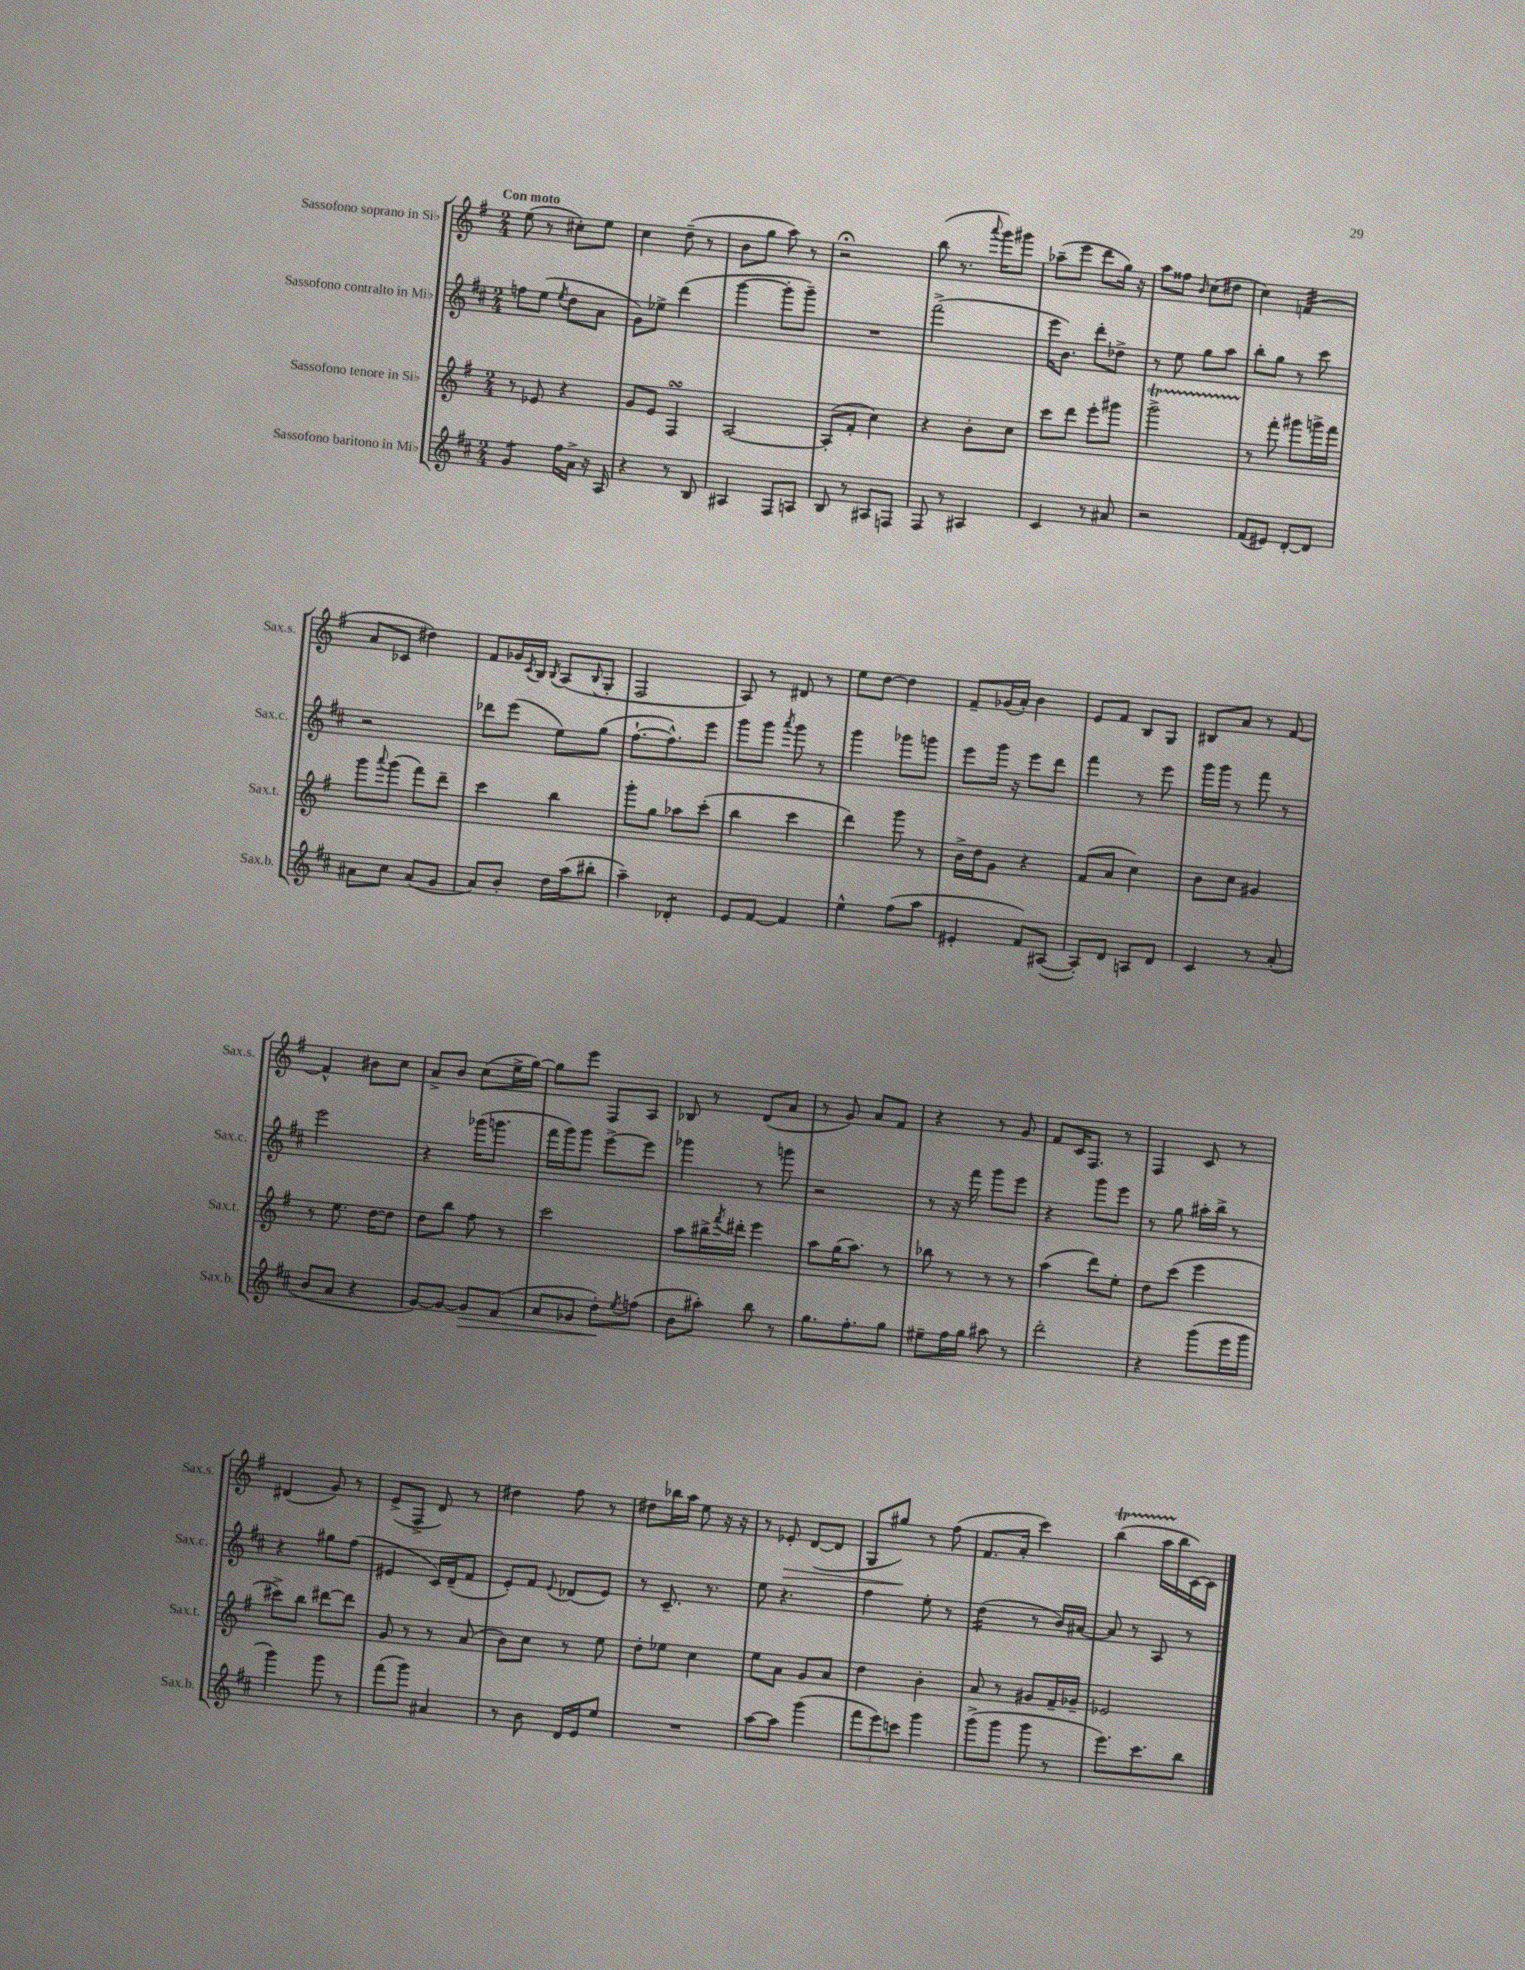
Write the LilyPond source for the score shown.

<<
\new StaffGroup <<
\new Staff = "s0" \with { instrumentName = "Sassofono soprano in Sib" shortInstrumentName = "Sax.s." } {
    \clef treble \key g \major \numericTimeSignature \time 2/4 \tempo "Con moto"
    e''8( r8 cis''8-.) e''8 |
    c''4 d''8--( r8 |
    b'8 g''8 a''8) r8 |
    r2\fermata |
    b''8( r8. \appoggiatura { a'''8 } g'''16) gis'''8 |
    aes''8--( e'''8 d'''8 g''16) r16 |
    a''8 fisis''8 \grace { b'16 } c''8( dis''8 |
    c''4) f'4:32( |
    a'8 ces'8 dis''4) |
    fis'8 ges'16 \acciaccatura { c'8 } b16 \acciaccatura { b8 } a8( \appoggiatura { b8 } g8-. |
    fis2 |
    a8) r8 dis'8 r8 |
    e''8 d''8~ d''4 |
    fis'8-- ges'16( a'16-.) b'4 |
    e'8 fis'8 b8 g8 |
    bis8 a'8 r8 fis'8~ |
    fis'4-^ bis'8 c''8 |
    a'8-> b'8 c''8( e''16-> g''16~) |
    g''8 e'''8 fis8 a8 |
    bes8 r8 d'8( a'8 |
    r8 g'8) a'8 fis'8 |
    r4 r8 g'8 |
    fis'8 c'16 fis8. r8 |
    fis4 c'8 r8 |
    dis'4( g'8) r8 |
    e'8->( fis8-> d'8) r8 |
    dis''4 fis''8 r8 |
    dis''8 bes''16 a''16 e''8 r16 r16 |
    r8 ees'8-.\> d'8~( d'8 |
    g8 gis''8\!) r8 fis''8( |
    fis'8. a'16-. c'''4) |
    b''4\startTrillSpan( a''16 b''16\stopTrillSpan c'16~) c'16 \bar "|." |
}
\new Staff = "s1" \with { instrumentName = "Sassofono contralto in Mib" shortInstrumentName = "Sax.c." } {
    \clef treble \key d \major \numericTimeSignature \time 2/4
    f''8 e''8( \acciaccatura { e''8 } d''8 a'8 |
    g'8) ees''8-> d'''4( |
    g'''4~ g'''8-. g'''8--) |
    R2 |
    fis'''2->( |
    e'''16 b'8.) d'''8-. des''8-> |
    r8 e''8 g''8 a''8 |
    b''8-. g''8 r8 cis'''8 |
    r2 |
    des'''8 e'''8( e''8) g''8( |
    fis''8.~-! fis''8.-^) e'''8 |
    g'''8 g'''8 \acciaccatura { a'''8 } g'''8 r8 |
    g'''4 ges'''8 g'''8 |
    e'''8 g'''16 r16 e'''8 d'''8 |
    fis'''4 r8 e'''8 |
    g'''16 g'''16 r8 fis'''8 r8 |
    e'''2 |
    r4 ges'''16( g'''8. |
    fis'''16 g'''16) g'''8 e'''8~-> e'''8 |
    ges'''4 r8 g'''8 |
    r2 |
    r8 r16 fis'''16 g'''8 e'''8 |
    r4 g'''8 e'''8 |
    r8 g''8 ais''16-. b''16-> r8 |
    r4 gis''8 fis''8( |
    eis'4 cis'16) d'16--( fis'8 |
    e'8-.) fis'8 \appoggiatura { e'8 } des'8( e'8) |
    r8 cis'8.-- r8. |
    e''8 r4. |
    fis''4 e''8-. r8 |
    d''4:16( r8 b'16) ais'16~ |
    ais'8 r8 a8 r8 \bar "|." |
}
\new Staff = "s2" \with { instrumentName = "Sassofono tenore in Sib" shortInstrumentName = "Sax.t." } {
    \clef treble \key g \major \numericTimeSignature \time 2/4
    r8 ees'8 r4 |
    g'8 e'8 fis4\turn |
    a2~ |
    a8-.( fis'8-. c''4) |
    r4 b'8-. c''8 |
    c'''8 d'''8 e'''8-. gis'''8 |
    g'''2->\startTrillSpan |
    r8\stopTrillSpan fis'''8-. gis'''8 g'''16-> fis'''16 |
    g'''8 \appoggiatura { a'''8 } g'''8( fis'''8) d'''8-- |
    c'''4 b''4 |
    g'''8-. g''8 aes''8 c'''8-.( |
    b''4 c'''4 |
    d'''4) g'''8 r8 |
    b'16-> d''16 g'8 r4 |
    fis'8( a'8 c''4) |
    b'8 c''8 gis'4 |
    r8 e''8. d''16~ d''8 |
    d''8 b''8 fis''8 r8 |
    c'''2 |
    a''8 bis''16-> \acciaccatura { fis'''8 } dis'''16-. e'''4 |
    a''8 g''16( a''8.) r8 |
    bes''8 r8 r8 r8 |
    a''4( d'''8) e''8-. |
    d''8 c'''8( e'''4 |
    cis'''8->) b''8 dis'''8~ dis'''8 |
    g'8 r8 r8 a'8( |
    b'8) c''8 r8 e''8 |
    d''8-. ees''8 c''4 |
    e''8 a'8 g'8 a'8 |
    d''4 b'4-. |
    a'8 r8 gis'8 fis'16-- ges'16-- |
    ees'2 \bar "|." |
}
\new Staff = "s3" \with { instrumentName = "Sassofono baritono in Mib" shortInstrumentName = "Sax.b." } {
    \clef treble \key d \major \numericTimeSignature \time 2/4
    g'4:8 fis''16 a'16-> r16 a16 |
    r4 r8 b8 |
    ais4 fis8 a8 |
    b8 r8 ais8 f8 |
    fis8 r8 ais4 |
    cis'4 r8 ais'8 |
    r2 |
    fis'8( eis'8) d'8~-. d'8 |
    ais'8 cis''8 ais'8( g'8 |
    a'8) b'8-. d''16 a''16( bis''8-. |
    a''4--) des'4:8-. |
    e'8 fis'8~ fis'4 |
    e''4-^ fis''8( a''8 |
    eis'4-. fis'8) ais8~( |
    ais8-.) d'8 a8 d'8 |
    cis'4 r8 a'8-.( |
    b'8 a'8 r4 |
    g'8~) g'8~ g'8\> fis'8( |
    a'8 ges'8 d''8-.\!) \acciaccatura { e''8 } f''8( |
    b'8 ais''8-.) b''8 r8 |
    g''8. fis''8.-. g''8 |
    eis''8-- fis''16 g''16 ais''8 r8 |
    d'''2-. |
    r4 g'''8( e'''16 g'''16 |
    g'''4) g'''8 r8 |
    fis'''8( g'''8) ais'4 |
    r8 b'8 d'16 e'16 e''8 |
    R2 |
    a''8~ a''8 g'''4( |
    \tuplet 3/2 { fis'''8 e'''8) c'''8 } g'''4 |
    g'''8->( g'''8 g'''8 r8 |
    e'''8.) cis'''8. b''8 \bar "|." |
}
>>
>>
\layout { \context { \Score \remove "Bar_number_engraver" } }
